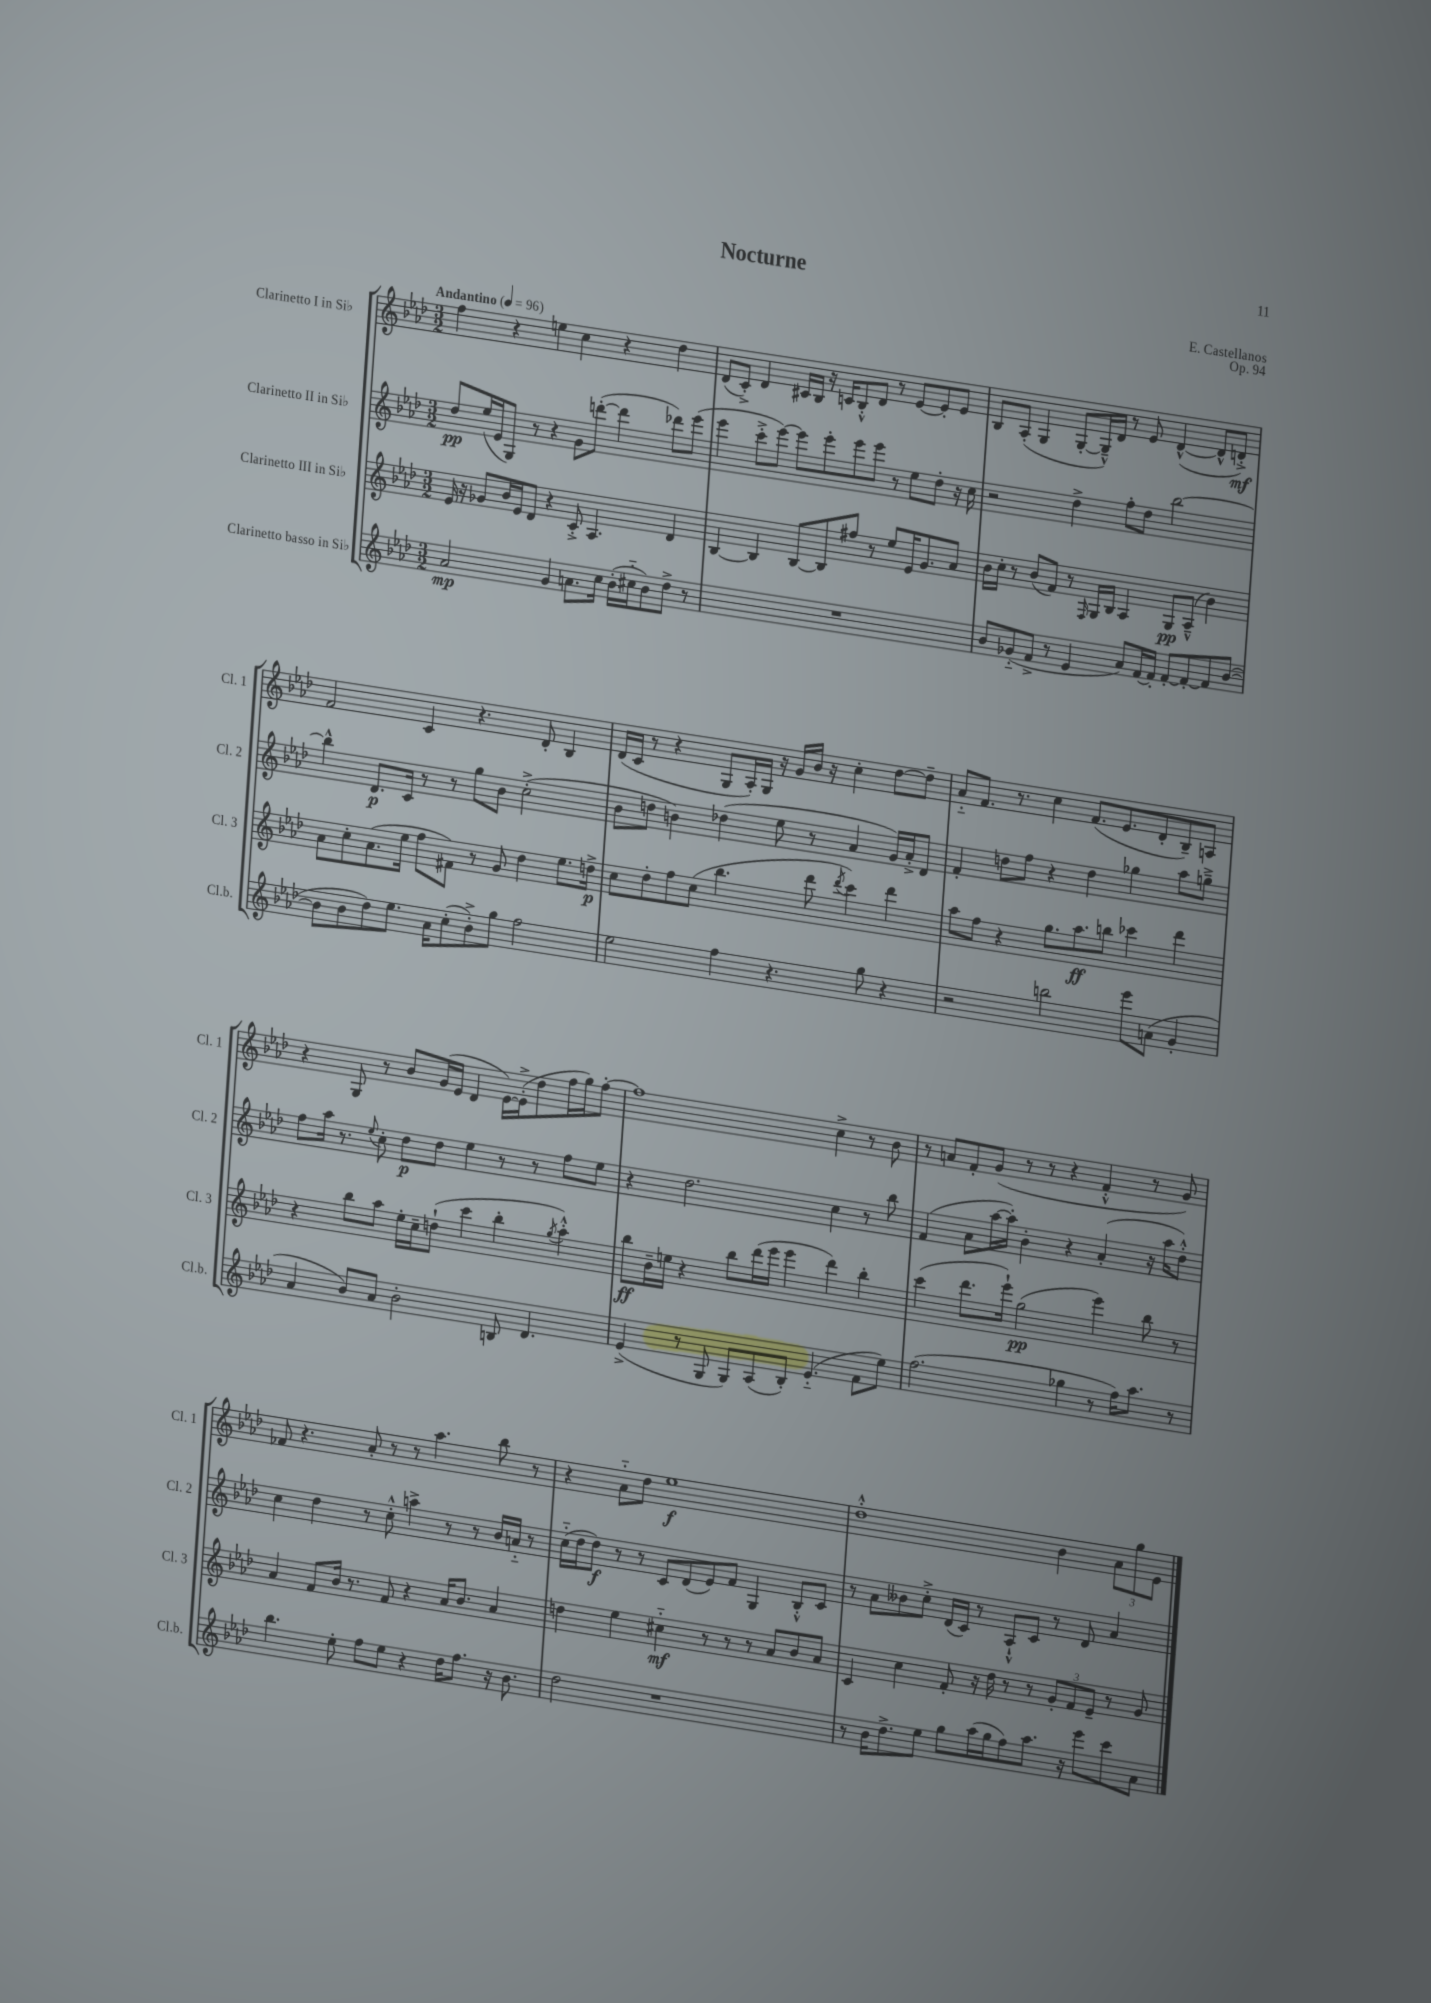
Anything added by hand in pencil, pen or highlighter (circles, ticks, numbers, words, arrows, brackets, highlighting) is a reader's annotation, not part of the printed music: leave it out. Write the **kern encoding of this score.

**kern	**kern	**kern	**kern
*staff4	*staff3	*staff2	*staff1
*clefG2	*clefG2	*clefG2	*clefG2
*k[b-e-a-d-]	*k[b-e-a-d-]	*k[b-e-a-d-]	*k[b-e-a-d-]
*M3/2	*M3/2	*M3/2	*M3/2
*MM96	*MM96	*MM96	*MM96
2a-	16e-	8dd-	4ff
.	16r	.	.
.	8g-	(16ee-	.
.	.	16e-	.
.	16b-	8G)	4r
.	16e-	.	.
.	8d-	8r	.
4g	4r	4r	4ee
8.a	8c'^	8g	4cc
.	4.A-	([8ddd'	.
16cc	.	.	.
(16b-'	.	4ddd]	4r
16cc#'~	.	.	.
8b-)	.	.	.
8dd-^	4d-	8ddd-)	4dd-
8r	.	(8eee-	.
=	=	=	=
1.r	[4B-	4eee-	(8d-
.	.	.	8c'^)
.	4B-]	8ccc'^	4d-
.	.	[8eee-)	.
.	[8B-	8eee-]	16c#
.	.	.	16B-
.	8B-]	8eee-'	16r
.	.	.	16c
.	8ff#	8eee-	8B-'^^
.	8r	8eee-	8d-
.	8ee-	8r	8r
.	16e-	8ee-	[8e-
.	8.g	.	.
.	.	8dd-'	8e-']
.	8a-	16r	8e-
.	.	16cc	.
=	=	=	=
8b-	16b-	2r	8B-
.	16cc'	.	.
(8g-'~	8r	.	(8A-'
8f^	(8b-	.	4G
8r	8f)	.	.
4e-	8r	4dd-^	[8G'
.	16qqF	.	.
.	16G	.	16G~^^])
.	16B-	.	16d-
8a-)	4A-	8ff'	8r
[16f	.	8dd-	8e-
16f']	.	.	.
[8f'	8G	[2bb-	([4d-^^
8f'_	(8A-~^^	.	.
8f]	4b-)	.	8d-^^]
([8b-	.	.	8d'^)
=	=	=	=
8b-]	8a-	4bb-^^]	2f
8b-	8cc'	.	.
8dd-)	(8.a-	8.d-	.
8.ee-	.	.	.
.	16ee-	16c	.
.	8ff	8r	4c
16a-	.	.	.
(8cc'	8f#)	8r	.
8b-'^)	8r	8gg	4.r
8gg	8g	8b-	.
2ff	4dd-	(2cc'^	.
.	.	.	8d-'
.	8.ee-	.	4B-
.	16dd^	.	.
=	=	=	=
2ee-	8cc	8b-	(16d-
.	.	.	16c
.	8dd-'	8dd	8r
.	8ff	4b)	4r
.	(8cc	.	.
4ff	4.bb-	(4dd-	8G
.	.	.	16A-')
.	.	.	16G
4.r	.	8ee-	16r
.	.	.	16g
.	8ddd-	8r	16b-
.	.	.	16r
.	8qddd-	.	.
.	4ccc)	4a-	4cc'
8gg	.	.	.
4r	4ddd-	16g)	[8dd-
.	.	16a-'^	.
.	.	8d-	8dd-~]
=	=	=	=
2r	8aa-	4f'	8a-'~
.	8ff	.	8.f
.	4r	8dd	.
.	.	.	8.r
.	.	8ff	.
2bb	8.gg	4r	4cc
.	8.aa-	.	.
.	.	4dd	(8.f
.	8bb	.	.
.	.	.	8.e-
8eee-	4ccc-	4gg-	.
(8a	.	.	8d-'
4g'	4ddd-	8aa-	8B-~)
.	.	8gg~^	8A
=	=	=	=
4a-	4r	8ff	4r
.	.	16aa-	.
.	.	8.r	.
8b-)	8bb-	.	8G
.	.	8qqee-	.
8a-	8aa-	8cc'	8r
2b-'	16ee-'	8dd-	8b-
.	16cc~	.	.
.	(8dd`	8dd-	(16g
.	.	.	16e-
.	4ccc	4ee-	4d-
8B	4bb-'	8r	[16e-)
.	.	.	(16e-'^]
4.d-	.	8r	8dd-
.	8qgg	.	.
.	4aa-'^^)	8ff	16ff
.	.	.	16gg)
.	.	8ee-	[8ff'
=	=	=	=
(4e-^	8bb-	4r	1ff]
.	16b-~	.	.
.	16ee	.	.
8r	4r	2.dd-	.
8G	.	.	.
8G)	8bb-	.	.
(8A-	(16ddd-	.	.
.	16eee-	.	.
8B-')	4eee-	.	.
(4.e-'~	.	.	.
.	4ddd-)	4cc	4cc^
8f	4bb-'	8r	8r
8ee-)	.	8bb-	8b-
=	=	=	=
(2.ff	(4ccc	(4f	8r
.	.	.	8a
.	8.ddd-	8a-	8f'
.	.	[16aa-	(8g
.	16eee-`)	16aa-'])	.
.	(2gg	4b-'	8r
.	.	.	8r
4gg-	.	4r	4r
8r	4eee-)	(4a-'	4f'^^
16ff)	.	.	.
8.aa-	.	.	.
.	8bb-	16r	8r
.	.	16aa-	.
8r	8r	8dd-'^^)	8g)
=	=	=	=
4.bb-	4a-	4cc	8f-
.	.	.	4.r
.	8f	4dd-	.
8ee-'	16b-	.	.
.	8.r	.	.
8ff	.	8r	8a-'
8ee-	8f	8cc'^^	8r
4r	4r	4aa^	8r
.	.	.	4.aa-
16dd-	16a-	8r	.
8.ff	8.b-	.	.
.	.	8r	.
16r	4a-	16b-	8bb-
8.b-	.	16a'~	.
.	.	8r	8r
=	=	=	=
2dd-	4dd	(16cc'~	4r
.	.	16dd-	.
.	.	8dd-)	.
.	4ee-	8r	8a-'~
.	.	8r	8dd-
1r	4cc#'~	8c	1ee-
.	.	(8d-	.
.	8r	8e-)	.
.	8r	8f	.
.	8r	4G	.
.	8a-	.	.
.	8b-	8B-'^^	.
.	8a-	8c	.
=	=	=	=
8r	4c	8r	1dd-'^^
16b-	.	8a-	.
8.dd-^	.	.	.
.	4cc	8b--	.
8ee-	.	8cc'^	.
8gg	8f'	(16d-	.
.	.	16c)	.
(16aa-	16r	8r	.
16gg	16dd-	.	.
8ff)	8r	8A-`^^	.
8.aa-	8r	8c	.
.	12g'	8r	4b-
16r	.	.	.
.	12f	.	.
8eee-	.	8d-	.
.	12e-~	.	.
8ccc	8r	4a-	12a-
.	.	.	12gg
8a-	8g	.	.
.	.	.	12e-
==	==	==	==
*-	*-	*-	*-
